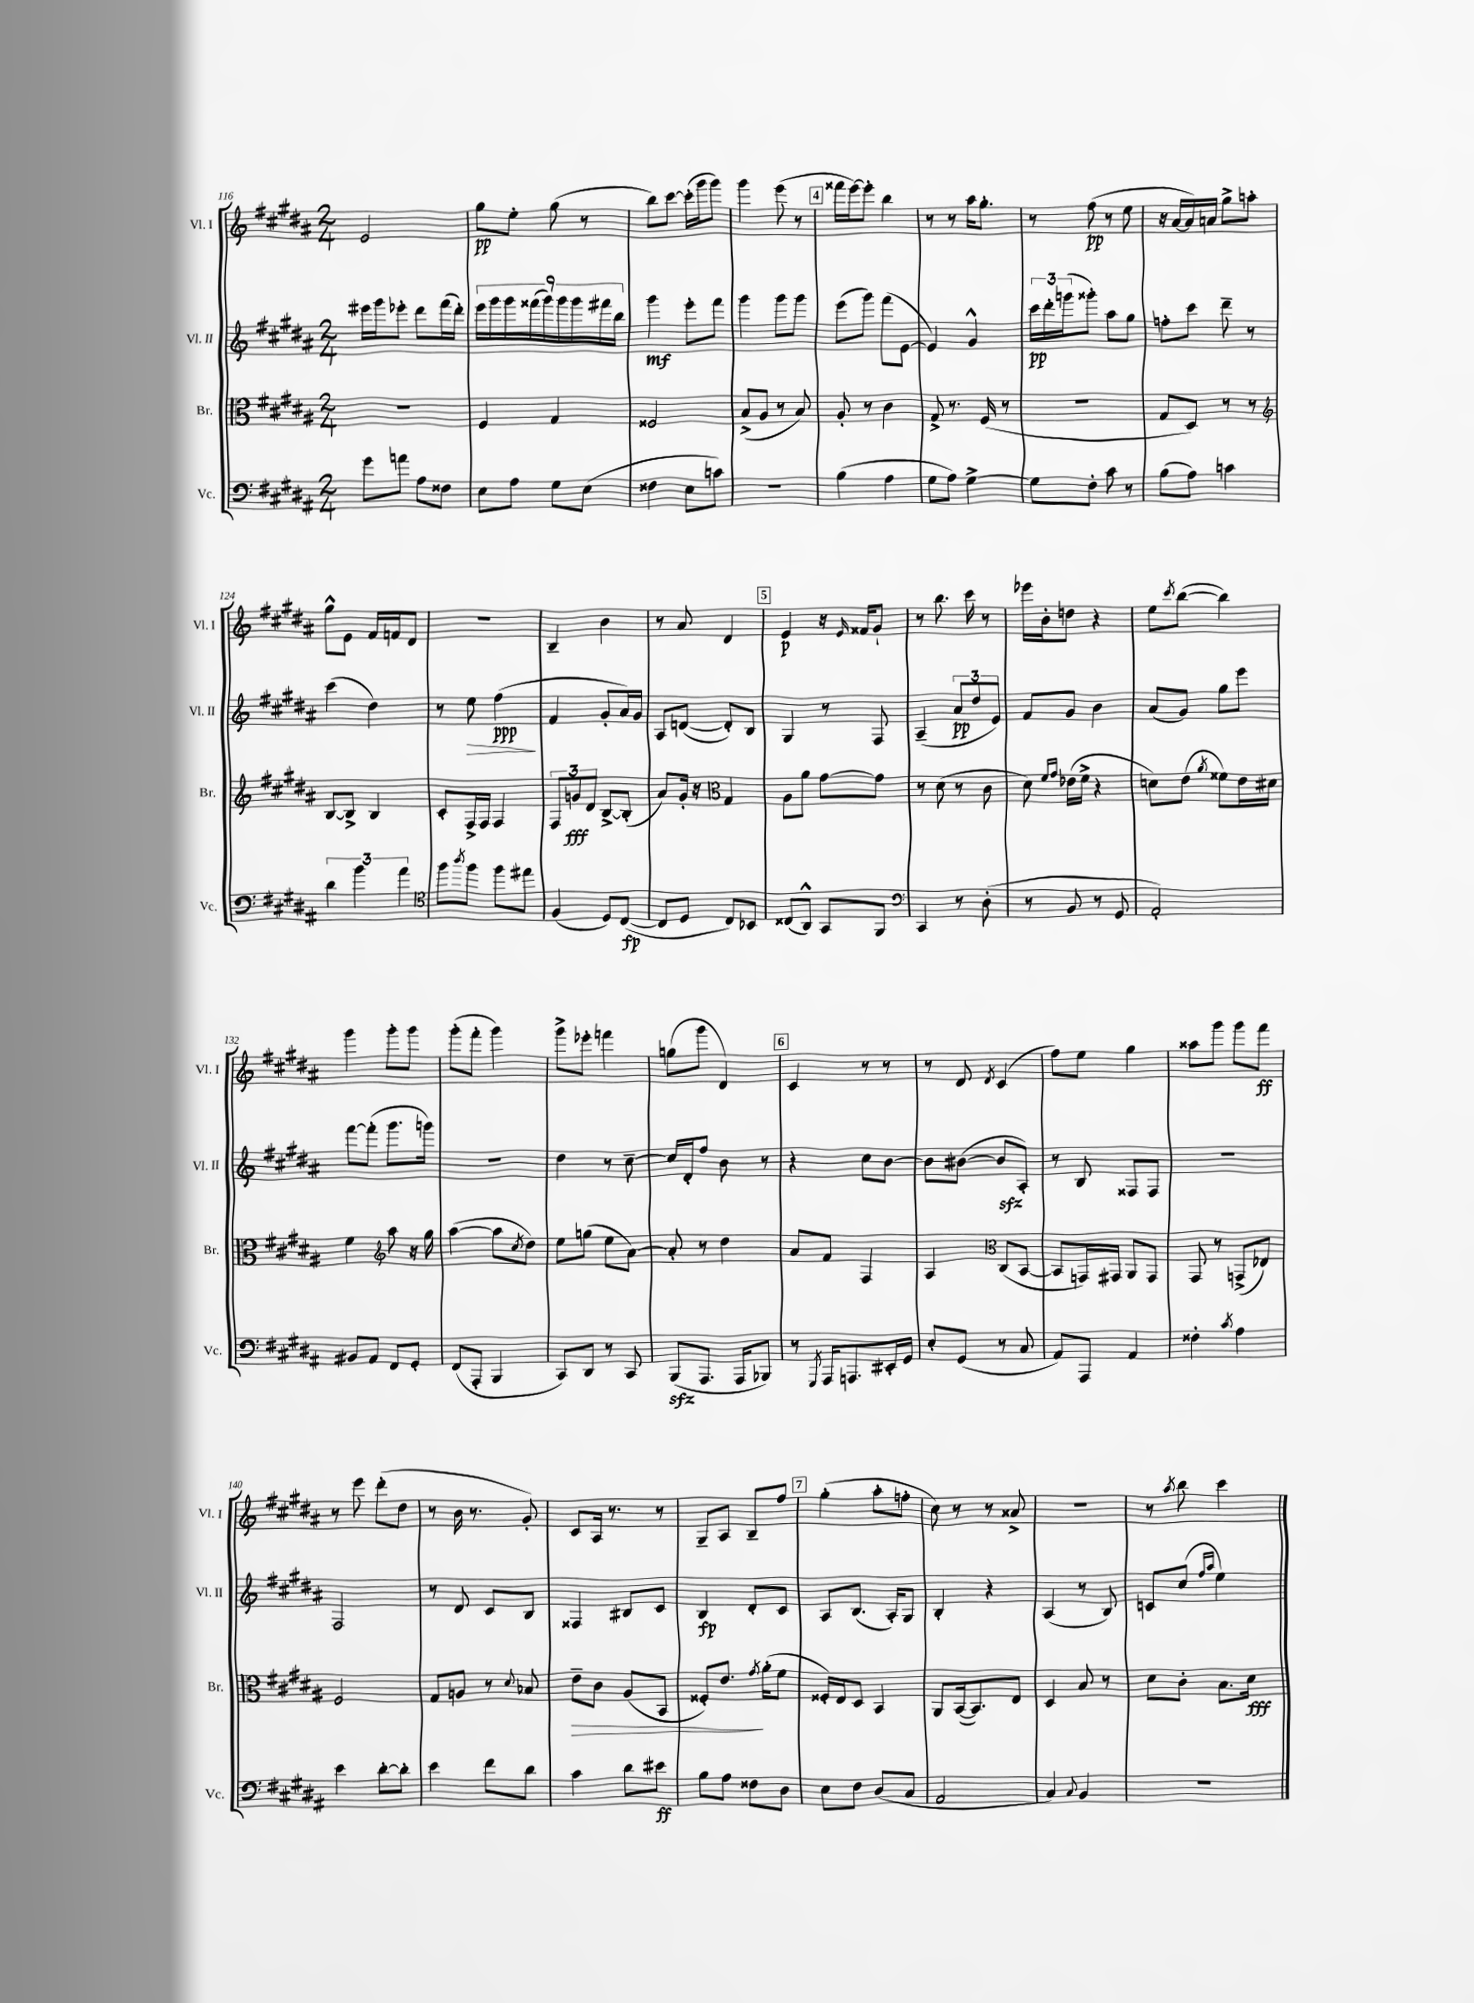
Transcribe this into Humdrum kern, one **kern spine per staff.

**kern	**dynam	**kern	**dynam	**kern	**dynam	**kern	**dynam
*part4	*part4	*part3	*part3	*part2	*part2	*part1	*part1
*staff4	*staff4	*staff3	*staff3	*staff2	*staff2	*staff1	*staff1
*I"Vc.	*	*I"Br.	*	*I"Vl. II	*	*I"Vl. I	*
*I'Vc.	*	*I'Br.	*	*I'Vl. II	*	*I'Vl. I	*
*clefF4	*	*clefC3	*	*clefG2	*	*clefG2	*
*k[f#c#g#d#a#]	*	*k[f#c#g#d#a#]	*	*k[f#c#g#d#a#]	*	*k[f#c#g#d#a#]	*
*M2/4	*	*M2/4	*	*M2/4	*	*M2/4	*
=116	=116	=116	=116	=116	=116	=116	=116
8g#\L	.	2r	.	16eee#X\LL	.	2e/	.
.	.	.	.	16ggg#\J	.	.	.
8an\J	.	.	.	8eee-X'\J	.	.	.
8A#\L	.	.	.	8ddd#\L	.	.	.
8F##X\J	.	.	.	(16fff#\L	.	.	.
.	.	.	.	16ddd#'\JJ)	.	.	.
=117	=117	=117	=117	=117	=117	=117	=117
8E\L	.	4F#/	.	18eee\LL	.	8gg#\L	pp
.	.	.	.	18ggg#\	.	.	.
.	.	.	.	18ggg#\	.	.	.
8A#\J	.	.	.	.	.	8ee'\J	.
.	.	.	.	(18fff##X\	.	.	.
.	.	.	.	18ggg#\)	.	.	.
8G#\L	.	4G#/	.	.	.	(8gg#\	.
.	.	.	.	18ggg#\	.	.	.
.	.	.	.	18ggg#\	.	.	.
(8E\J	.	.	.	.	.	8r	.
.	.	.	.	18fff#X\	.	.	.
.	.	.	.	18bb\JJ	.	.	.
=118	=118	=118	=118	=118	=118	=118	=118
4F##X\	.	2F##X/	.	4ggg#\	mf	8bb\L)	.
.	.	.	.	.	.	[8ccc#\J	.
8E\L	.	.	.	8eee'\L	.	(16ccc#'\LL]	.
.	.	.	.	.	.	16ggg#\J	.
8cn\J)	.	.	.	8fff#\J	.	8ggg#\J)	.
=119	=119	=119	=119	=119	=119	=119	=119
2r	.	(8B^/L	.	4ggg#\	.	4ggg#\	.
.	.	8A#/J	.	.	.	.	.
.	.	8r	.	8ggg#\L	.	(8eee\	.
.	.	8B/)	.	8ggg#\J	.	8r	.
!!LO:REH:place=s1:t=4
=120	=120	=120	=120	=120	=120	=120	=120
(4B\	.	8A#'/	.	(8eee\L	.	16fff##X\LL	.
.	.	.	.	.	.	[16eee\J)	.
.	.	8r	.	8ggg#\J)	.	8eee'\J]	.
4A#\	.	4c#\	.	(8fff#\L	.	4bb\	.
.	.	.	.	[8e\J	.	.	.
=121	=121	=121	=121	=121	=121	=121	=121
8G#\L	.	8G#^/	.	4e/])	.	8r	.
8A#\J)	.	8.r	.	.	.	8r	.
[4G#^\	.	.	.	4g#^^/	.	16aa#\KL	.
.	.	(16F#/	.	.	.	8.gg#'\J	.
.	.	8r	.	.	.	.	.
=122	=122	=122	=122	=122	=122	=122	=122
8G#\L]	.	2r	.	24ccc#\LL	pp	8r	.
.	.	.	.	24ddd#'\	.	.	.
.	.	.	.	(24gggn\J	.	.	.
8F#'\J	.	.	.	8ggg##X'\J)	.	(8ff#\	pp
8c#\	.	.	.	8aa#\L	.	8r	.
8r	.	.	.	8gg#\J	.	8ee\	.
=123	=123	=123	=123	=123	=123	=123	=123
(8B\L	.	8G#/L	.	8ffn'\L	.	16r	.
.	.	.	.	.	.	[16a#/LL	.
8A#\J)	.	8D#/J)	.	8ccc#\J	.	16a#/])	.
.	.	.	.	.	.	16an/JJ	.
4cn\	.	8r	.	8ddd#~\	.	8gg#^\L	.
.	.	8r	.	8r	.	8aan'\J	.
!!LO:LB:g=z
=124	=124	=124	=124	=124	=124	=124	=124
*	*	*clefG2	*	*	*	*	*
6d#\	.	[8B/L	.	(4ccc#\	.	8gg#^^\L	.
.	.	8B^/J]	.	.	.	8e\J	.
6b\	.	.	.	.	.	.	.
.	.	4B/	.	4dd#\)	.	16f#/LL	.
.	.	.	.	.	.	16fn/J	.
6a#\	.	.	.	.	.	.	.
.	.	.	.	.	.	8d#/J	.
=125	=125	=125	=125	=125	=125	=125	=125
*clefC4	*	*	*	*	*	*	*
8ff#\L	.	8c#'/L	.	8r	.	2r	.
8qaa#/	.	.	.	.	.	.	.
!	!	!	!	!	!LO:HP:b	!	!
8ff#\J	.	16F#^/L	.	8ee\	>	.	.
.	.	16F#/JJ	.	.	.	.	.
8ff#\L	.	4F#/	.	(4ff#\	ppp	.	.
8ee#X\J	.	.	.	.	.	.	.
.	.	.	.	.	]	.	.
=126	=126	=126	=126	=126	=126	=126	=126
(4F#/	.	12F#/L	.	4f#/	.	4B~/	.
.	.	12gn/	fff	.	.	.	.
.	.	12d#/J	.	.	.	.	.
8D#/L)	.	[8B^/L	.	8g#'/L	.	4b\	.
([8C#/J	fp	(8B'/J]	.	16a#/L)	.	.	.
.	.	.	.	16g#/JJ	.	.	.
=127	=127	=127	=127	=127	=127	=127	=127
8C#/L]	.	8a#/L)	.	8A#/L	.	8r	.
8D#/J	.	16g#'/Jk	.	([8dn/J	.	8a#/	.
.	.	16r	.	.	.	.	.
*	*	*clefC3	*	*	*	*	*
8C#/L)	.	4G#/	.	8d'/L])	.	4d#/	.
8BB-X/J	.	.	.	8B/J	.	.	.
!!LO:REH:place=s1:t=5
=128	=128	=128	=128	=128	=128	=128	=128
(8C##X/L	.	8A#\L	.	4G#/	.	4e/	p
8AA#^^/J)	.	8a#\J	.	.	.	.	.
8GG#/L	.	[8g#\L	.	8r	.	16r	.
.	.	.	.	.	.	16qqe/	.
.	.	.	.	.	.	16f##X/KL	.
8FF#/J	.	8g#\J]	.	8F#/	.	8g#`/J	.
=129	=129	=129	=129	=129	=129	=129	=129
*clefF4	*	*	*	*	*	*	*
4CC#/	.	8r	.	(4A#~/	.	8r	.
.	.	(8d#\	.	.	.	8.bb\	.
8r	.	8r	.	12a#/L	pp	.	.
.	.	.	.	.	.	16ccc#\	.
.	.	.	.	12dd#/	.	.	.
(8D#'\	.	8c#\	.	.	.	8r	.
.	.	.	.	12e/J)	.	.	.
=130	=130	=130	=130	=130	=130	=130	=130
8r	.	8d#\)	.	8f#/L	.	16eee-X\LL	.
.	.	.	.	.	.	16b'\J	.
.	.	16qqf#/LL	.	.	.	.	.
.	.	16qqg#/JJ	.	.	.	.	.
8BB/	.	(16e-X\LL	.	8g#/J	.	8ddn\J	.
.	.	16f#^\JJ	.	.	.	.	.
8r	.	4r	.	4b\	.	4r	.
8GG#/	.	.	.	.	.	.	.
=131	=131	=131	=131	=131	=131	=131	=131
2AA#'/)	.	8dn\L)	.	(8a#/L	.	8ee\L	.
.	.	.	.	.	.	8qccc#/	.
.	.	(8e\J	.	8g#/J)	.	([8bb\J	.
.	.	8qa#/	.	.	.	.	.
.	.	8f##X\L)	.	8gg#\L	.	4bb\])	.
.	.	16e\L	.	8eee\J	.	.	.
.	.	16d#X\JJ	.	.	.	.	.
!!LO:LB:g=z
=132	=132	=132	=132	=132	=132	=132	=132
8BB#X/L	.	4f#\	.	[8fff#\L	.	4ggg#\	.
8AA#/J	.	.	.	(8fff#'\J]	.	.	.
*	*	*clefG2	*	*	*	*	*
8FF#/L	.	8aa#\	.	8.ggg#\L	.	8ggg#'\L	.
8GG#'/J	.	16r	.	.	.	8ggg#\J	.
.	.	16gg#\	.	16gggn\Jk)	.	.	.
=133	=133	=133	=133	=133	=133	=133	=133
(8FF#/L	.	([4aa#\	.	2r	.	(8ggg#'\L	.
8AAA#'/J	.	.	.	.	.	8fff#'\J	.
4BBB/	.	8aa#\L]	.	.	.	4ggg#\)	.
.	.	8qcc#/	.	.	.	.	.
.	.	8dd#\J)	.	.	.	.	.
=134	=134	=134	=134	=134	=134	=134	=134
8CC#/L)	.	8ee\L	.	4dd#\	.	8ggg#^\L	.
8DD#/J	.	(8ggn\J	.	.	.	8eee-X'\J	.
8r	.	8ee\L	.	8r	.	4fffn\	.
8CC#/	.	[8a#\J)	.	[8cc#~\	.	.	.
=135	=135	=135	=135	=135	=135	=135	=135
(8BBBzz/L	.	8a#'/]	.	16cc#/LL]	.	(8ggn\L	.
.	.	.	.	16d#'/J	.	.	.
8.AAA#/J	.	8r	.	8ff#/J	.	8ggg#\J	.
.	.	4dd#\	.	8b\	.	4d#/)	.
16AAA#/KL	.	.	.	.	.	.	.
8BBB-X/J)	.	.	.	8r	.	.	.
!!LO:REH:place=s1:t=6
=136	=136	=136	=136	=136	=136	=136	=136
8r	.	8a#/L	.	4r	.	4c#/	.
8qGGG#/	.	.	.	.	.	.	.
16AAA#/KL	.	8f#/J	.	.	.	.	.
8.AAAn/	.	.	.	.	.	.	.
.	.	4F#/	.	8cc#\L	.	8r	.
16EE#X'/L	.	.	.	[8b\J	.	8r	.
16GG#/JJ	.	.	.	.	.	.	.
=137	=137	=137	=137	=137	=137	=137	=137
8E'/L	.	4A#/	.	8b\L]	.	8r	.
(8GG#/J	.	.	.	([8b#X\J	.	8d#/	.
*	*	*clefC3	*	*	*	*	*
.	.	.	.	.	.	8qd#/	.
8r	.	(8C#/L	.	8b#zz/L]	.	(4c#/	.
8C#/	.	[8BB/J	.	8A#'/J)	.	.	.
=138	=138	=138	=138	=138	=138	=138	=138
8AA#/L)	.	8BB/L]	.	8r	.	8ff#\L)	.
8AAA#/J	.	16GGn/L)	.	8B/	.	8ee\J	.
.	.	16GG#X/JJ	.	.	.	.	.
4AA#/	.	8AA#/L	.	8F##X/L	.	4gg#\	.
.	.	8GG#/J	.	8F##/J	.	.	.
=139	=139	=139	=139	=139	=139	=139	=139
4F##X'\	.	8GG#/	.	2r	.	8aa##X\L	.
.	.	8r	.	.	.	8ggg#\J	.
8qc#/	.	.	.	.	.	.	.
4A#\	.	(8GGn^/L	.	.	.	8ggg#\L	.
.	.	8E-X/J)	.	.	.	8fff#\J	ff
!!LO:LB:g=z
=140	=140	=140	=140	=140	=140	=140	=140
4e\	.	2F#/	.	2F#/	.	8r	.
.	.	.	.	.	.	8eee\	.
[8d#'\L	.	.	.	.	.	(8ddd#'\L	.
8d#'\J]	.	.	.	.	.	8dd#\J	.
=141	=141	=141	=141	=141	=141	=141	=141
4e\	.	8G#/L	.	8r	.	8r	.
.	.	8An/J	.	8d#/	.	16b\	.
.	.	.	.	.	.	8.r	.
8f#\L	.	8r	.	8c#/L	.	.	.
.	.	8qqd#/	.	.	.	.	.
8d#\J	.	8B-X/	.	8B/J	.	8g#'/)	.
=142	=142	=142	=142	=142	=142	=142	=142
!	!	!	!LO:HP:b	!	!	!	!
4c#\	.	8e~\L	>	4F##X/	.	8c#/L	.
.	.	8c#\J	.	.	.	16A#/Jk	.
.	.	.	.	.	.	8.r	.
8d#\L	.	(8A#/L	.	8B#X/L	.	.	.
8e#X\J	ff	8BB/J	.	8c#/J	.	8r	.
=143	=143	=143	=143	=143	=143	=143	=143
8B\L	.	8F##X'/L)	.	4B/	fp	8G#~/L	.
8A#\J	.	8.e/J	.	.	.	8A#/J	.
8F##X\L	.	.	.	8d#'/L	.	8B~/L	.
.	.	8qg#/	.	.	.	.	.
.	.	(16a#'\KL	]	.	.	.	.
8D#\J	.	8f#\J	.	8c#/J	.	8ff#/J	.
!!LO:REH:place=s1:t=7
=144	=144	=144	=144	=144	=144	=144	=144
8E\L	.	16F##X'/LL)	.	8A#/L	.	(4gg#'\	.
.	.	16E/J	.	.	.	.	.
8F#\J	.	8D#/J	.	(8.B/J	.	.	.
(8D#/L	.	4BB/	.	.	.	8aa#'\L	.
.	.	.	.	16A#'/KL)	.	.	.
8C#/J	.	.	.	8G#/J	.	8ffn'\J	.
=145	=145	=145	=145	=145	=145	=145	=145
2AA#/	.	8AA#/L	.	4B'/	.	8cc#\)	.
.	.	([16BB/k	.	.	.	8r	.
.	.	8.BB/])	.	.	.	.	.
.	.	.	.	4r	.	8r	.
.	.	8E/J	.	.	.	8a##X^/	.
=146	=146	=146	=146	=146	=146	=146	=146
4C#/)	.	4D#/	.	(4A#/	.	2r	.
8qqC#/	.	.	.	.	.	.	.
4BB/	.	8B/	.	8r	.	.	.
.	.	8r	.	8B/)	.	.	.
=147	=147	=147	=147	=147	=147	=147	=147
2r	.	8d#\L	.	8cn/L	.	8r	.
.	.	.	.	.	.	8qaa#/	.
.	.	8c#'\J	.	(8cc#/J	.	8bb\	.
.	.	.	.	16qqff#/LL	.	.	.
.	.	.	.	16qqaa#/JJ	.	.	.
.	.	8.B\L	.	4ee\)	.	4ccc#\	.
.	.	16d#\Jk	fff	.	.	.	.
==	==	==	==	==	==	==	==
*-	*-	*-	*-	*-	*-	*-	*-
